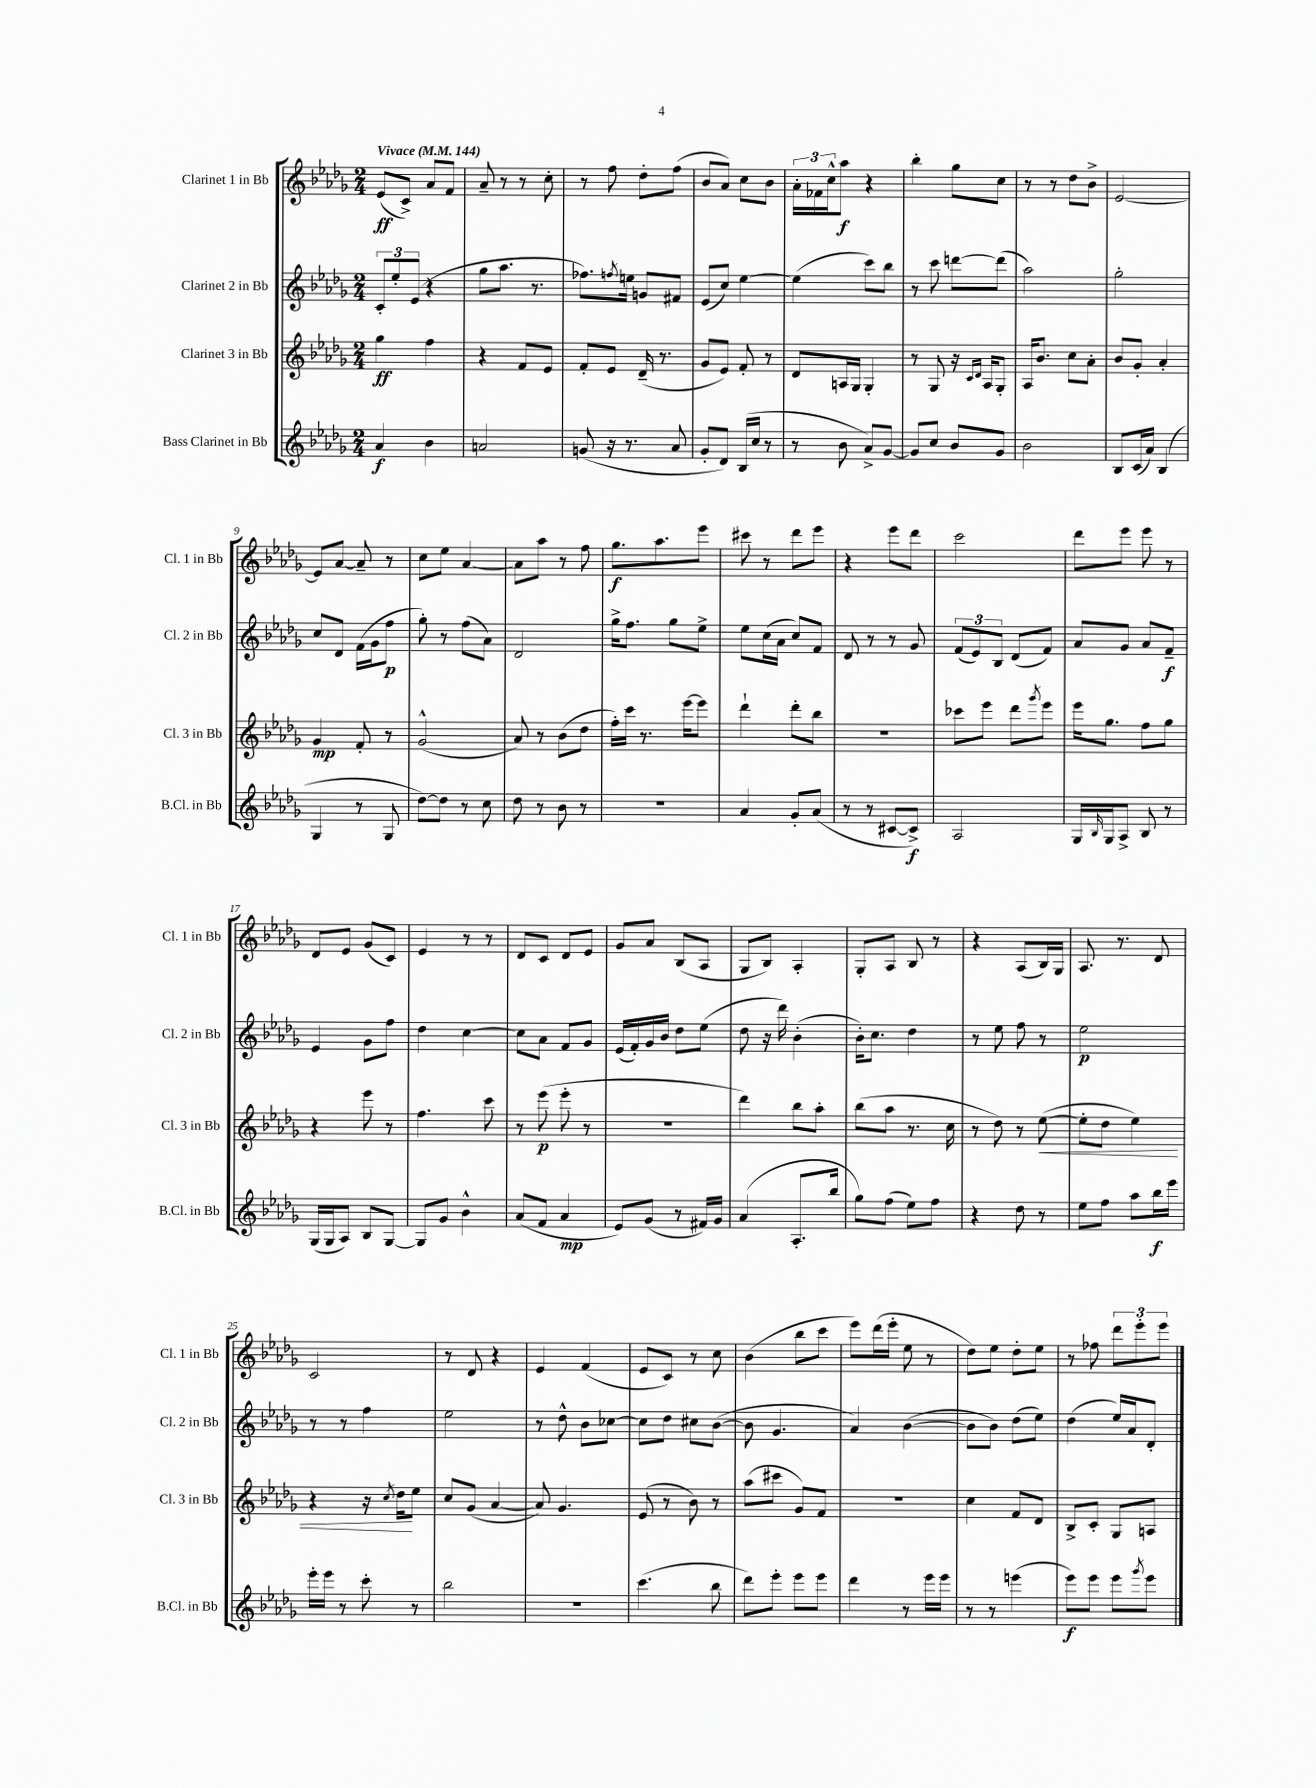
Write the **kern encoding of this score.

**kern	**kern	**kern	**kern
*staff4	*staff3	*staff2	*staff1
*clefG2	*clefG2	*clefG2	*clefG2
*k[b-e-a-d-g-]	*k[b-e-a-d-g-]	*k[b-e-a-d-g-]	*k[b-e-a-d-g-]
*M2/4	*M2/4	*M2/4	*M2/4
*MM144	*MM144	*MM144	*MM144
4a-/	4gg-\	12c'/L	(8e-/L
.	.	12ee-'/	.
.	.	.	8c^/J)
.	.	(12e-/J	.
4b-\	4ff\	4r	8a-/L
.	.	.	8f/J
=	=	=	=
2a/	4r	8gg-\L	8a-~/
.	.	8.aa-\J	8r
.	8f/L	.	8r
.	.	8.r	.
.	8e-/J	.	8cc'\
=	=	=	=
(8g/	8f'/L	8.ff-\L)	8r
16r	8e-/J	.	8ff\
.	.	8qff/	.
8.r	.	16ee\Jk	.
.	(16d-~/	8g/L	8dd-'\L
.	8.r	.	.
8a-/	.	8f#/J	(8ff\J
=	=	=	=
8g-'/L	8g-/L	(8e-/L	8b-/L
8d-/J)	8e-/J)	8cc/J)	8a-/J)
(16B-/LL	8f'/	[4ee-\	8cc\L
16cc/JJ	.	.	.
8r	8r	.	8b-\J
=	=	=	=
8r	8d-/L	(4ee-\]	24a-'\LL
.	.	.	24f-\
.	.	.	24cc^^\J
8b-\	16A/L	.	8aa-\J
.	16G-/JJ	.	.
8a-^/L)	4G-'/	8ccc\L)	4r
[8g-/J	.	8bb-\J	.
=	=	=	=
8g-/]L	8r	8r	4bb-'\
8cc/J	8G-/	8ccc\	.
8b-/L	16r	[8ddd\L	8gg-\L
.	16qqc/LL	.	.
.	16qqd-/JJ	.	.
.	16A-/LK	.	.
8g-/J	8G-'/J	(8ddd\]J	8cc\J
=	=	=	=
2b-\	16A-/LK	2aa-\)	8r
.	8.b-/J	.	.
.	.	.	8r
.	8cc\L	.	8dd-\L
.	8a-'\J	.	8b-^\J
=	=	=	=
8B-/L	8b-/L	2gg-'\	[2e-/
(16c/L	8g-'/J	.	.
16a-/JJ)	.	.	.
(4B-/	4a-'/	.	.
=	=	=	=
4G-/	4g-/	8cc/L	8e-/]L
.	.	8d-/J	[8a-/J
8r	8f'/	(16f\LL	8a-~/]
.	.	16g-\J	.
8G-/	8r	8ff\J	8r
=	=	=	=
[8dd-\L)	(2g-^^/	8gg-'\)	8cc\L
8dd-\]J	.	8r	8ee-\J
8r	.	(8ff\L	[4a-/
8cc\	.	8a-\J)	.
=	=	=	=
8dd-\	8a-/)	2d-/	8a-\]L
8r	8r	.	8aa-\J
8b-\	(8b-\L	.	8r
8r	8dd-\J	.	8ff\
=	=	=	=
2r	16ff'\LL)	16gg-^\LK	8.gg-\L
.	16ccc\JJ	8.ff\J	.
.	8.r	.	.
.	.	.	8.aa-\
.	.	8gg-\L	.
.	[16eee-\LK	.	.
.	8eee-\]J	8ee-^\J	8eee-\J
=	=	=	=
4a-/	4ddd-`\	8ee-\L	8ccc#\
.	.	(16cc\L	8r
.	.	16a-\JJ	.
8g-'/L	8ddd-'\L	8cc/L)	8ddd-\L
(8a-/J	8bb-\J	8f/J	8eee-\J
=	=	=	=
8r	2r	8d-/	4r
8r	.	8r	.
[8c#/L	.	8r	8eee-\L
8c#^/]J)	.	8g-/	8ddd-\J
=	=	=	=
2A-/	8ccc-\L	(12f/L	2ccc\
.	.	12e-/)	.
.	8eee-\J	.	.
.	.	12B-/J	.
.	8ddd-\L	(8d-/L	.
.	8qggg-/	.	.
.	8eee-\J	8f/J)	.
=	=	=	=
16G-/LL	16eee-\LK	8a-/L	8ddd-\L
16qqB-/	.	.	.
16G-/J	8.gg-\J	.	.
8A-^/J	.	8g-/J	8eee-\J
8B-/	8ff\L	8a-/L	8eee-\
8r	8gg-\J	8f~/J	8r
=	=	=	=
(16G-/LL	4r	4e-/	8d-/L
16G-/J	.	.	.
8A-/J)	.	.	8e-/J
8B-/L	8eee-\	8g-\L	(8g-/L
[8G-/J	8r	8ff\J	8c/J)
=	=	=	=
8G-/]L	4.ff\	4dd-\	4e-/
8g-/J	.	.	.
4b-^^\	.	[4cc\	8r
.	8ccc\	.	8r
=	=	=	=
(8a-/L	8r	8cc\]L	8d-/L
8f/J	(8eee-\	8a-\J	8c/J
4a-/	8eee-'\	8f/L	8d-/L
.	8r	8g-/J	8e-/J
=	=	=	=
8e-/L)	2r	(16e-/LL	8g-/L
.	.	16f'/)	.
(8g-/J	.	16g-/	8a-/J
.	.	16b-/JJ	.
8r	.	8dd-\L	(8B-/L
16f#/LL)	.	(8ee-\J	8A-/J
16g-/JJ	.	.	.
=	=	=	=
(4a-/	4ddd-\)	8dd-\	8G-/L
.	.	16r	8B-/J)
.	.	16ddd-\)	.
8.A-'/L	8bb-\L	(4b-'\	4A-'/
.	8aa-'\J	.	.
16bb-/Jk	.	.	.
=	=	=	=
8gg-\L)	(8bb-\L	16b-'\LK)	8G-'/L
.	.	8.cc\J	.
(8ff\J	8aa-\J	.	8A-/J
8ee-\L)	8.r	4dd-\	8B-/
8ff\J	.	.	8r
.	16cc\	.	.
=	=	=	=
4r	8r	8r	4r
.	8dd-\)	8ee-\	.
8dd-\	8r	8ff\	(8A-/L
8r	([8ee-\	8r	16B-/L)
.	.	.	16G-/JJ
=	=	=	=
8ee-\L	8ee-'\]L	2ee-\	8.A-/
8ff\J	8dd-\J	.	.
.	.	.	8.r
8aa-\L	4ee-\)	.	.
16bb-\L	.	.	8d-/
16eee-\JJ	.	.	.
=	=	=	=
16eee-'\LL	4r	8r	2c/
16eee-\JJ	.	.	.
8r	.	8r	.
8ccc'\	16r	4ff\	.
.	8qcc/	.	.
.	16dd-\LK	.	.
8r	8ee-\J	.	.
=	=	=	=
2bb-\	8cc/L	2ee-\	8r
.	(8g-/J	.	8d-/
.	[4a-/	.	4r
=	=	=	=
2r	8a-/])	8r	4e-/
.	4.g-/	8dd-^^\	.
.	.	8b-\L	(4f/
.	.	[8cc-\J	.
=	=	=	=
(4.ccc\	(8e-/	8cc-\]L	8e-/L
.	8r	8dd-\J	8c/J)
.	8b-\)	8cc#\L	8r
8bb-\	8r	([8b-\J	8cc\
=	=	=	=
8ddd-\L)	(8aa-\L	8b-\]	(4b-\
8eee-'\J	8ccc#\J	4.g-/	.
8eee-\L	8g-/L)	.	8bb-\L
8eee-\J	8f/J	.	8ccc\J
=	=	=	=
4ddd-\	2r	4a-/)	8eee-\L)
.	.	.	(16ddd-\L
.	.	.	16eee-'\JJ
8r	.	([4b-\	8ee-\
16eee-\LL	.	.	8r
16eee-\JJ	.	.	.
=	=	=	=
8r	4cc\	8b-\]L	8dd-\L)
8r	.	8b-\J)	8ee-\J
(4eee\	8f/L	(8dd-\L	8dd-'\L
.	8d-/J	8ee-\J)	8ee-\J
=	=	=	=
8eee-\L)	8B-^/L	(4dd-\	8r
8eee-\J	8c'/J	.	8ff-\
8eee-\L	8G-/L	16ee-/LL)	12ddd-\L
.	.	16a-/J	.
.	.	.	12eee-'\
8qggg-/	.	.	.
8eee-\J	8A/J	8d-'/J	.
.	.	.	12eee-\J
==	==	==	==
*-	*-	*-	*-
